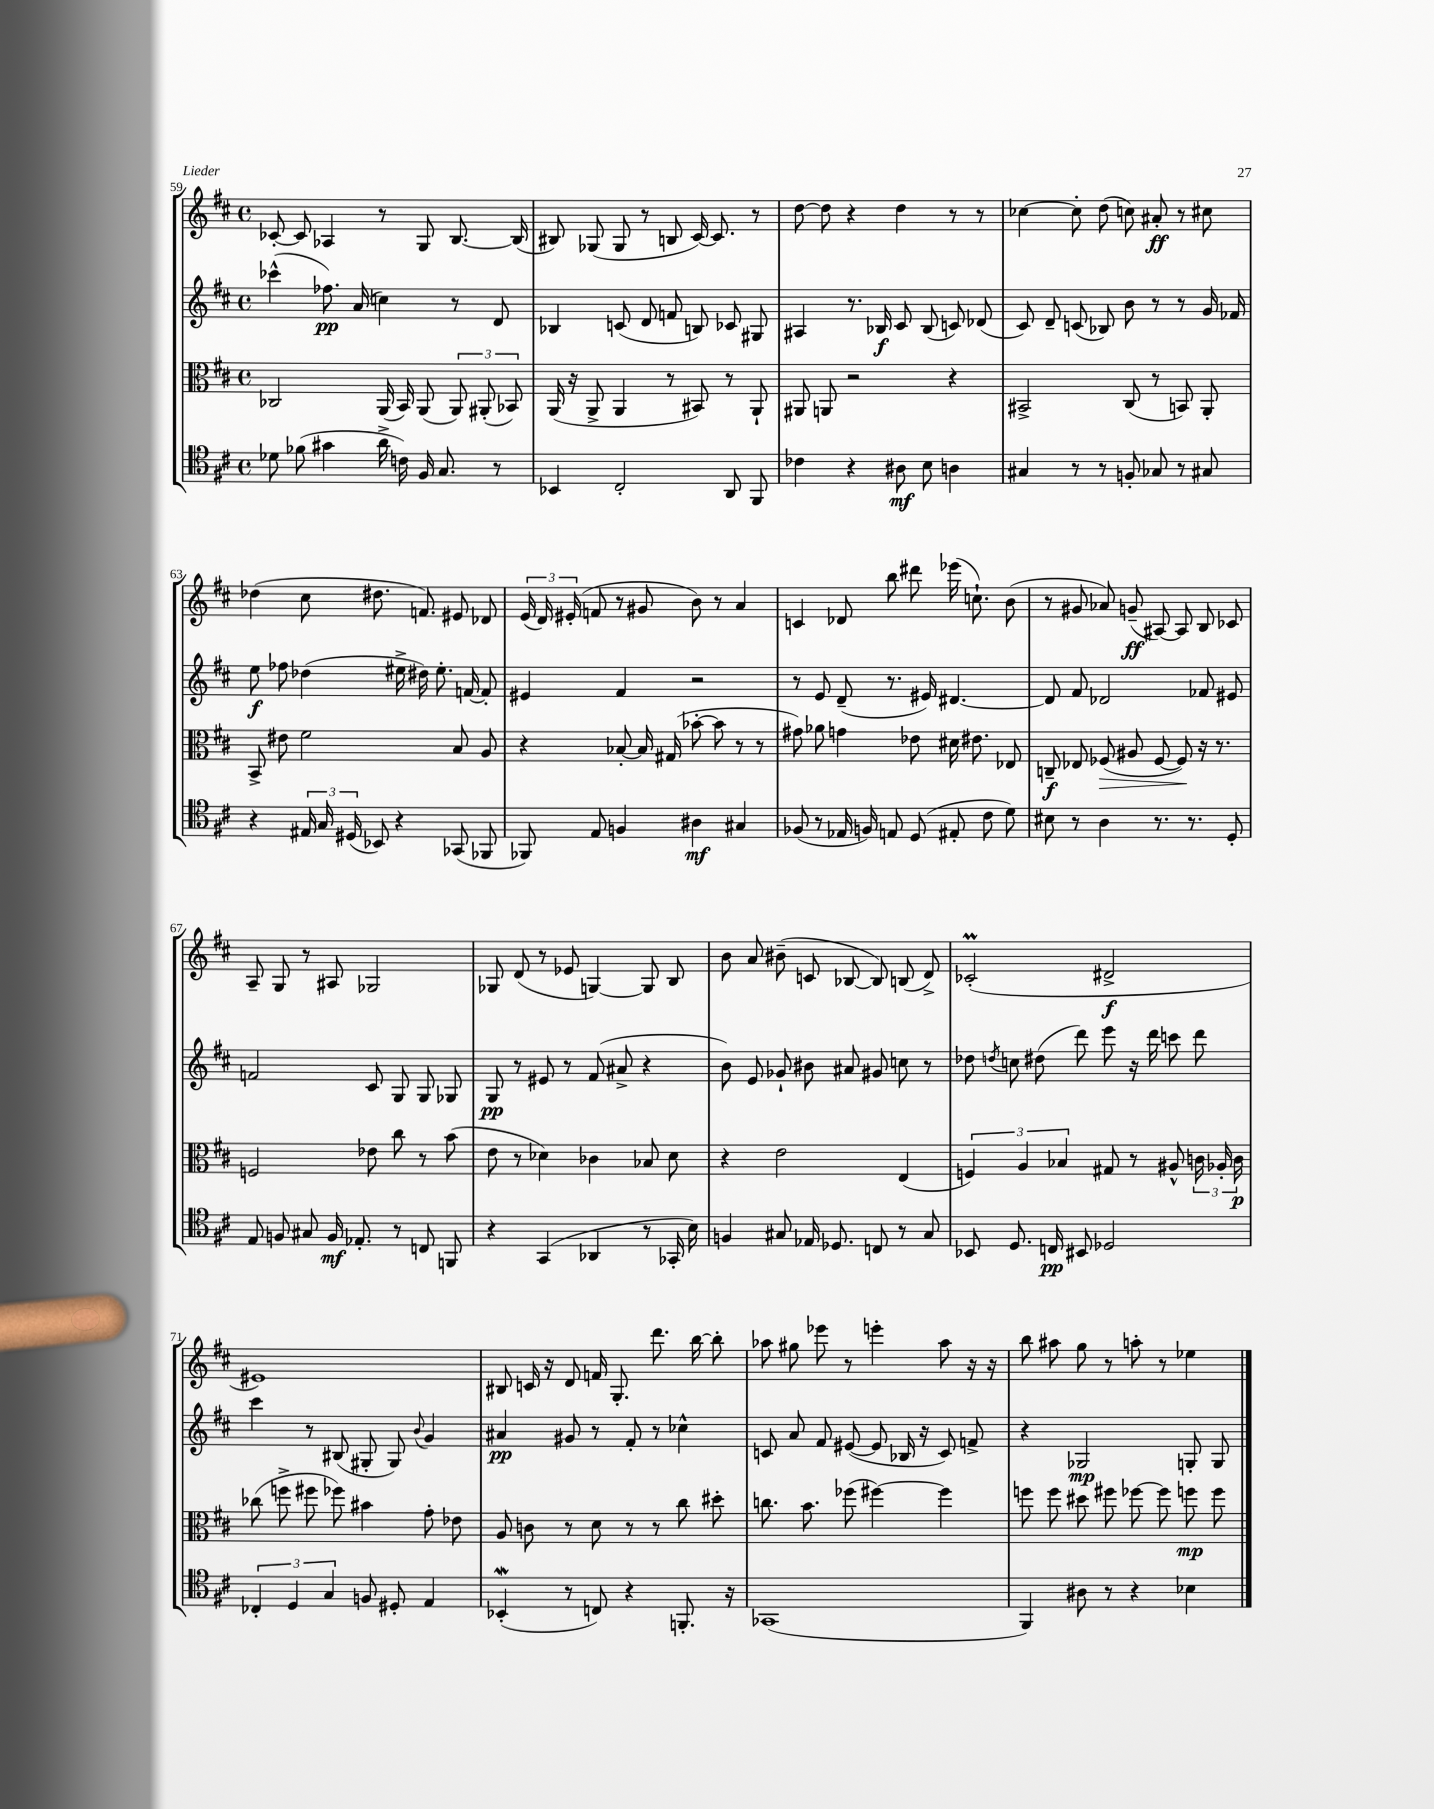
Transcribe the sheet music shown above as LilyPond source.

<<
\new StaffGroup <<
\new Staff = "s0" {
    \clef treble \key d \major \defaultTimeSignature \time 4/4
    \autoBeamOff ces'8~-. ces'8 aes4 r8 g8 b8.~ b16( |
    bis8) ges8( ges8 r8 b8 cis'16~) cis'8. r8 |
    d''8~ d''8 r4 d''4 r8 r8 |
    ces''4~ ces''8-. d''8( c''8) ais'8-.\ff r8 cis''8 |
    des''4( cis''8 dis''8. f'8.) eis'8 des'8 |
    \tuplet 3/2 { e'16( d'16) eis'16-.( } f'8 r8 gis'8 b'8) r8 a'4 |
    c'4 des'8 b''8 dis'''8 ees'''16( c''8.-!) b'8( |
    r8 gis'8 aes'8) g'8--\ff( ais8~) ais8 b8 ces'8 |
    a8-- g8 r8 ais8 ges2 |
    ges8 d'8( r8 ees'8 g4~) g8 b8 |
    b'8 a'8 bis'8--( c'8 bes8~ bes8) b8( d'8->) |
    ces'2-.\prall( dis'2->\f |
    eis'1) |
    bis8 c'16 r16 d'8 f'16 g8.-. d'''8. b''16~ b''8-. |
    aes''8 gis''8 ees'''8 r8 e'''4-. aes''8 r16 r16 |
    b''8 ais''8 g''8 r8 a''8-. r8 ees''4 \bar "|." |
}
\new Staff = "s1" {
    \clef treble \key d \major \defaultTimeSignature \time 4/4
    \autoBeamOff ces'''4-^( fes''8.\pp) a'16( c''4) r8 d'8 |
    bes4 c'8( d'8 f'8 b8) ces'8 gis8 |
    ais4 r8. bes16\f cis'8 bes8( c'8) des'8( |
    cis'8) d'8-- c'8( bes8) b'8 r8 r8 g'16 fes'16 |
    e''8\f fes''8 des''4( eis''16-> dis''16) eis''8.-. f'16~ f'8-. |
    eis'4 fis'4 r2 |
    r8 e'8 d'8--( r8. eis'16) dis'4.~ |
    dis'8 fis'8 des'2 fes'8 eis'8 |
    f'2 cis'8 g8 g8 ges8 |
    g8\pp r8 eis'8 r8 fis'8( ais'8-> r4 |
    b'8) e'8 ges'8-! bis'8 ais'8 gis'8 c''8 r8 |
    des''8 \acciaccatura { d''8 } c''8 dis''8( d'''8) e'''8 r16 d'''16 c'''8 d'''8 |
    cis'''4 r8 bis8( gis8-. gis8) \appoggiatura { b'8 } g'4 |
    ais'4\pp gis'8 r8 fis'8-. r8 ces''4-^ |
    c'8 a'8 fis'8 eis'8~( eis'8 bes16 r16 c'8) f'8-> |
    r4 ges2\mp g8-. g8 \bar "|." |
}
\new Staff = "s2" {
    \clef alto \key d \major \defaultTimeSignature \time 4/4
    \autoBeamOff ces2 a,16( b,16) a,8( \tuplet 3/2 { a,8) ais,8-.( bes,8) } |
    a,16( r16 a,8-> a,4 r8 bis,8) r8 a,8-! |
    ais,8 a,8 r2 r4 |
    bis,2-> cis8( r8 b,8) a,8-. |
    b,8-> eis'8 fis'2 b8 a8 |
    r4 bes8~-. bes16 gis16( bes'8~-. bes'8 r8 r8 |
    gis'8) aes'8 g'4 ees'8 dis'16 eis'8. ees8 |
    c8--\f ees8 fes8\>( ais8 fes8~ fes8\!) r16 r8. |
    f2 ees'8 cis''8 r8 b'8( |
    e'8 r8 des'4) ces'4 bes8 des'8 |
    r4 e'2 e4( |
    \tuplet 3/2 { f4) a4 bes4 } gis8 r8 ais8-^ \tuplet 3/2 { c'16 aes16-. c'16\p } |
    ces''8( f''8-> fis''8 fes''8) bis'4 g'8-. ees'8 |
    a8 c'8 r8 d'8 r8 r8 cis''8 dis''8-. |
    c''8. b'8. fes''8( fis''4~) fis''4 |
    f''8 f''8 dis''8 fis''8 fes''8~ fes''8 f''8\mp f''8 \bar "|." |
}
\new Staff = "s3" {
    \clef tenor \key d \major \defaultTimeSignature \time 4/4
    \autoBeamOff des'8 fes'8( gis'4 a'16-> c'16) fis16 g8. r8 |
    bes,4 cis2-. a,8 fis,8 |
    ces'4 r4 ais8\mf b8 a4 |
    gis4 r8 r8 f8-. ges8 r8 gis8 |
    r4 \tuplet 3/2 { eis16 g16 dis16( } bes,8) r4 ges,8( fes,8 |
    fes,8) e8 f4 ais4\mf gis4 |
    fes8( r8 ees16 f16) e8 d8( eis8-. cis'8 d'8) |
    bis8 r8 a4 r8. r8. d8-. |
    e8 f8 gis8 f16\mf ees8.-. r8 c8 f,8 |
    r4 g,4( aes,4 r8 ges,16-. b16) |
    f4 gis8 ees16 des8. c8 r8 gis8 |
    bes,8 d8. c16\pp bis,8 des2 |
    \tuplet 3/2 { ces4-. d4 g4 } f8 dis8-. e4 |
    bes,4-.\mordent( r8 c8) r4 f,8.-. r16 |
    ges,1( |
    fis,4) ais8 r8 r4 bes4 \bar "|." |
}
>>
>>
\layout { \context { \Score currentBarNumber = #59 } }
